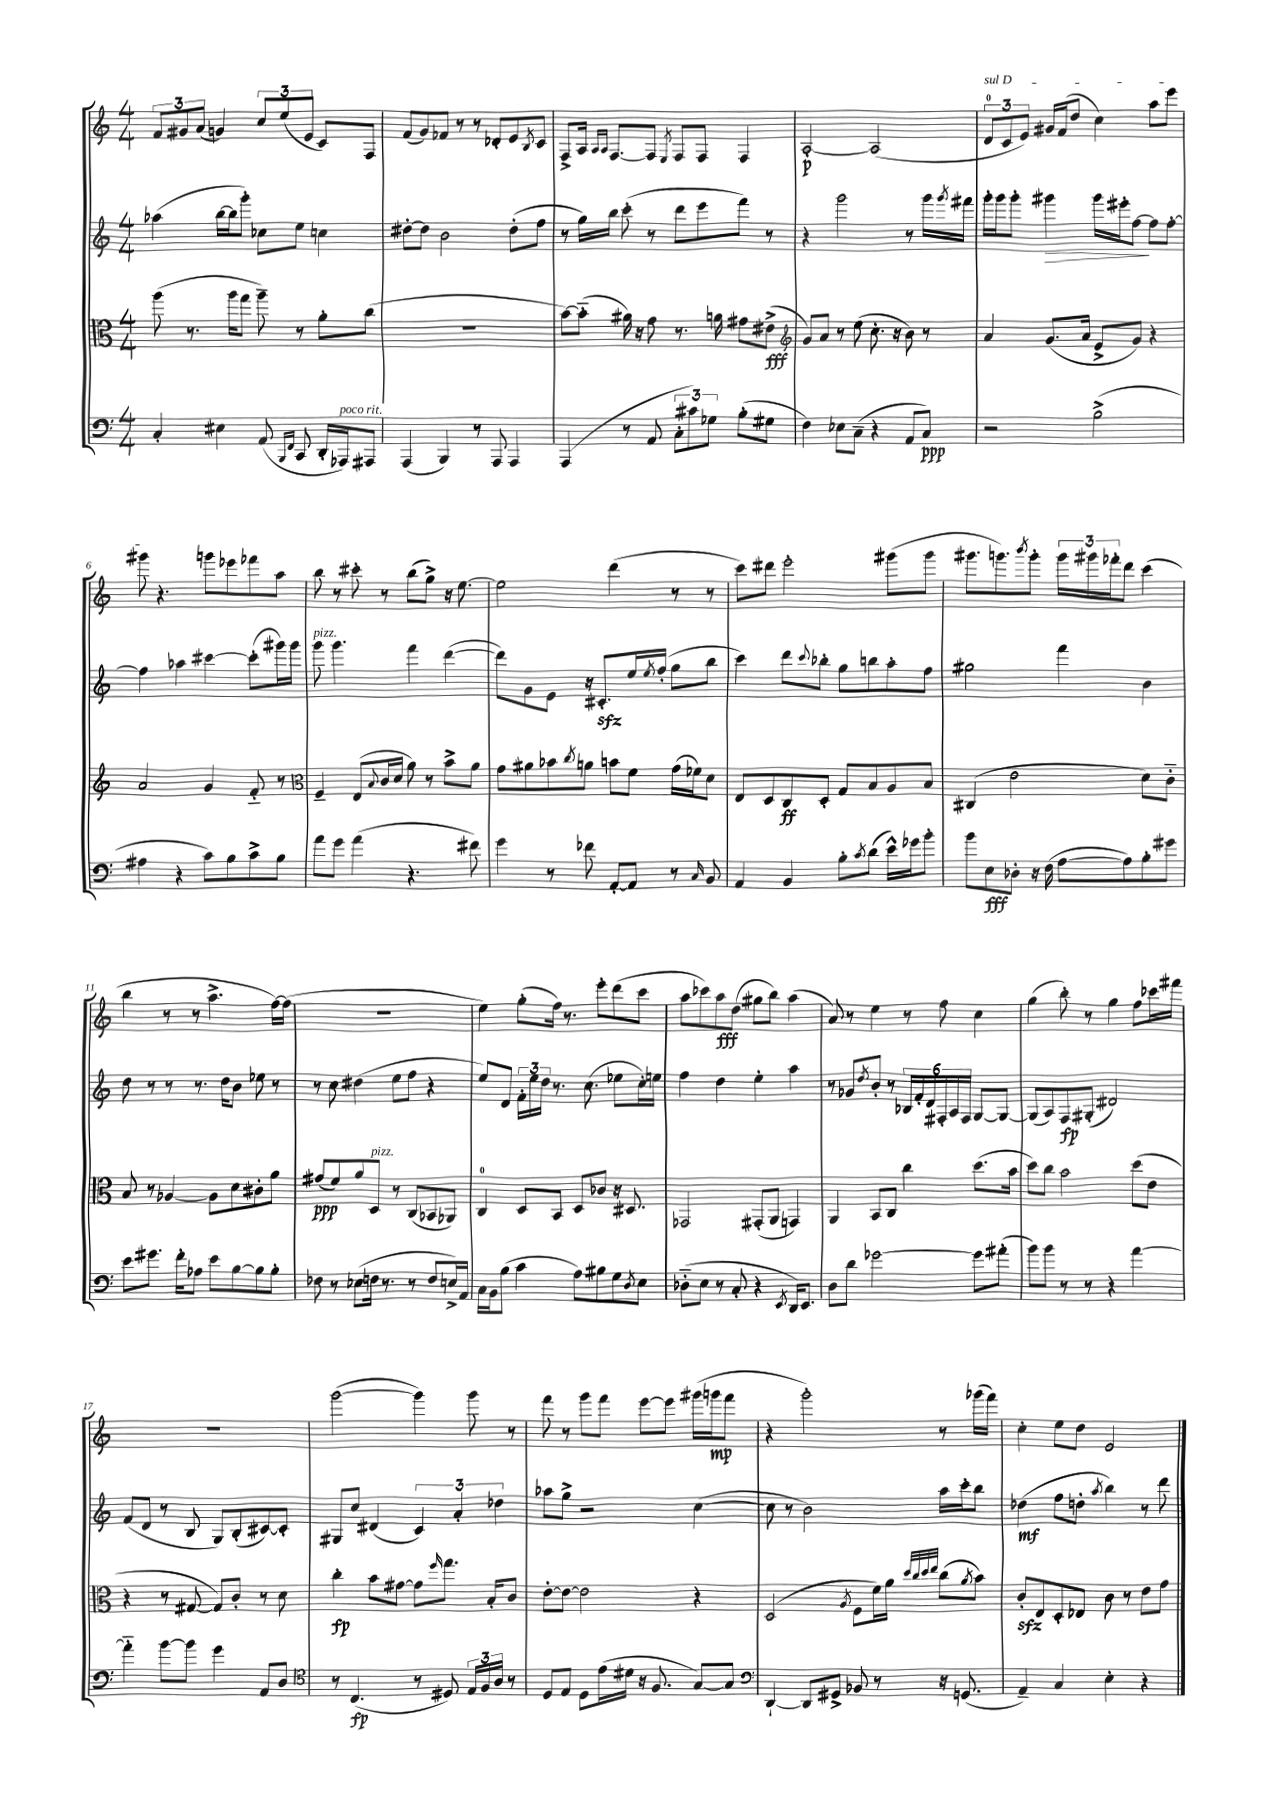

**kern	**dynam	**kern	**dynam	**kern	**dynam	**kern	**dynam
*part4	*part4	*part3	*part3	*part2	*part2	*part1	*part1
*staff4	*staff4	*staff3	*staff3	*staff2	*staff2	*staff1	*staff1
*clefF4	*	*clefC3	*	*clefG2	*	*clefG2	*
*k[]	*	*k[]	*	*k[]	*	*k[]	*
*M4/4	*	*M4/4	*	*M4/4	*	*M4/4	*
=1	=1	=1	=1	=1	=1	=1	=1
4C'/	.	(8aa\	.	(4aa-X\	.	12f/L	.
.	.	.	.	.	.	12g#X/	.
.	.	8.r	.	.	.	.	.
.	.	.	.	.	.	(12a/J	.
4E#X\	.	.	.	[16bb\LL	.	4gn/)	.
.	.	16aa\KL	.	16bb\J]	.	.	.
.	.	8gg\J	.	8ggg'\J)	.	.	.
(8AA/	.	8aa~\)	.	8cc-X\L	.	12cc/L	.
.	.	.	.	.	.	(12ee/	.
16qqBBB/LL	.	.	.	.	.	.	.
16qqFF/JJ	.	.	.	.	.	.	.
8CC/	.	8r	.	8ee\J	.	.	.
.	.	.	.	.	.	12e/J	.
16DD'/LL	.	8a'\L	.	4ccn\	.	8c/L)	.
!LO:TX:a:i:t=poco rit.	!	!	!	!	!	!	!
16AAA-X/J)	.	.	.	.	.	.	.
8AAA#X/J	.	(8cc\J	.	.	.	8F/J	.
=2	=2	=2	=2	=2	=2	=2	=2
(4AAA/	.	1r	.	[8dd#X'\L	.	(8f/L	.
.	.	.	.	8dd#\J]	.	8g/)	.
4BBB/)	.	.	.	2b\	.	8f-X/J	.
.	.	.	.	.	.	8r	.
8r	.	.	.	.	.	8r	.
8AAA/	.	.	.	.	.	8d-X'/L	.
4AAA/	.	.	.	(8dd#'\L	.	8e/	.
.	.	.	.	.	.	8qB/	.
.	.	.	.	8ff\J	.	8c/J	.
=3	=3	=3	=3	=3	=3	=3	=3
(4AAA/	.	[8b\L)	.	8r	.	8F^/L	.
.	.	(8b\J]	.	16gg\LL)	.	16A/Jk	.
.	.	.	.	.	.	16qqA/LL	.
.	.	.	.	.	.	16qqA/JJ	.
.	.	.	.	16bb\JJ	.	[8.F/L	.
8r	.	16a#X\)	.	(8ccc'\	.	.	.
.	.	16r	.	.	.	.	.
8AA/	.	8g\	.	8r	.	8F/J]	.
.	.	.	.	.	.	8qE/	.
12C'\L	.	8.r	.	8ddd\L	.	8F/L	.
12c#X\)	.	.	.	.	.	.	.
.	.	.	.	8eee\	.	8F/J	.
12G-X\J	.	.	.	.	.	.	.
.	.	16an\	.	.	.	.	.
(8B'\L	.	8g#X\L	.	8fff\J)	.	4F/	.
8G#X\J	.	(8e#X^\J	fff	8r	.	.	.
=4	=4	=4	=4	=4	=4	=4	=4
*	*	*clefG2	*	*	*	*	*
4F\)	.	8g/L)	.	4r	.	[2A'/	p
.	.	8a/J	.	.	.	.	.
8E-X\L	.	8r	.	2ggg\	.	.	.
(8C~\J	.	(8ee\	.	.	.	.	.
4r	.	8.cc'\	.	.	.	(2A/]	.
.	.	16r	.	.	.	.	.
8AA/L	.	8b\)	.	8r	.	.	.
8C/J)	ppp	8r	.	16ggg\LL	.	.	.
.	.	.	.	8qggg/	.	.	.
.	.	.	.	16fff#X\JJ	.	.	.
=5	=5	=5	=5	=5	=5	=5	=5
!	!	!	!	!	!	!LO:TX:a:i:t=sul D	!
2r	.	4a/	.	16ggg'\LL	.	12d/L	.
.	.	.	.	16ggg\J	.	.	.
.	.	.	.	.	.	12c/	.
.	.	.	.	8ggg'\J	.	.	.
.	.	.	.	.	.	12e/J)	.
!	!	!	!	!	!LO:HP:b	!	!
.	.	(8.g/L	.	4ggg#X\	>	16g#X/LL	.
.	.	.	.	.	.	(16f/J	.
.	.	.	.	.	.	8dd/J	.
.	.	16a/Jk	.	.	.	.	.
(2B^\	.	8e^/L	.	16ggg#\LL	.	4cc\)	.
.	.	.	.	16eee#X'\J	.	.	.
.	.	8g/J)	.	[8ff\J	.	.	.
.	.	4r	.	8ff\L]	]	8aa\L	.
.	.	.	.	[8ff'\J	.	8eee\J	.
!!LO:LB:g=z
=6	=6	=6	=6	=6	=6	=6	=6
4A#X\	.	2a/	.	4ff\]	.	8ggg#X\	.
.	.	.	.	.	.	4.r	.
4r	.	.	.	4aa-X\	.	.	.
8c\L)	.	4g/	.	[4ccc#X\	.	8gggn\L	.
8B\	.	.	.	.	.	8eee-X\	.
8c^\	.	8f/	.	(8ccc#'\L]	.	8fff-X\	.
8B\J	.	8r	.	16ggg#X\L)	.	8aa\J	.
.	.	.	.	16ggg#\JJ	.	.	.
=7	=7	=7	=7	=7	=7	=7	=7
*	*	*clefC3	*	*	*	*	*
!	!	!	!	!LO:TX:a:i:t=pizz.	!	!	!
8a\L	.	4F~/	.	8ggg\	.	8bb\	.
8g\J	.	.	.	4.ggg\	.	8r	.
(4a\	.	(8E/L	.	.	.	8ccc#X'\	.
.	.	8qqB/	.	.	.	.	.
.	.	16c/L	.	.	.	8r	.
.	.	16d/JJ	.	.	.	.	.
4.r	.	8a\)	.	4fff\	.	(8bb\L	.
.	.	8r	.	.	.	8gg^\J)	.
.	.	8b^\L	.	([4ddd\	.	16r	.
.	.	.	.	.	.	[8.ee\	.
8f#X\)	.	8a\J	.	.	.	.	.
=8	=8	=8	=8	=8	=8	=8	=8
4g\	.	8g\L	.	8ddd\L])	.	2ee\]	.
.	.	8a#X\	.	8g\	.	.	.
8r	.	8b-X\	.	8e\J	.	.	.
.	.	8qcc/	.	.	.	.	.
8f-X\	.	8an\J	.	16r	.	.	.
.	.	.	.	8.c#Xzz'/L	.	.	.
[8AA'/L	.	8bn\L	.	.	.	(4ddd\	.
8AA/J]	.	8f\J	.	16ee/L	.	.	.
.	.	.	.	8qee/	.	.	.
.	.	.	.	(16ff'/JJ	.	.	.
8r	.	(16g\LL	.	8gg\L	.	8r	.
.	.	16f-X\J)	.	.	.	.	.
16qqC/	.	.	.	.	.	.	.
8BB/	.	8d\J	.	8bb\J	.	8r	.
=9	=9	=9	=9	=9	=9	=9	=9
4AA/	.	8E/L	.	4ccc\)	.	8ccc\L)	.
.	.	8D/	.	.	.	8ddd#X\J	.
4BB/	.	8C/	ff	8ddd\L	.	2eee'\	.
.	.	.	.	8qqccc/	.	.	.
.	.	8D'/J	.	8bb-X'\J	.	.	.
8B'\L	.	8G/L	.	8gg\L	.	.	.
8qc/	.	.	.	.	.	.	.
(8d\J	.	8B/	.	8bbn\	.	.	.
16e^^\LL)	.	8A/	.	8aa'\	.	(8ggg#X\L	.
16g-X\J	.	.	.	.	.	.	.
8b'\J	.	8B/J	.	8ff\J	.	8ggg#\J	.
=10	=10	=10	=10	=10	=10	=10	=10
8b\L	.	(4C#X/	.	2gg#X\	.	8.ggg#X\L	.
8E\	fff	.	.	.	.	.	.
.	.	.	.	.	.	8.gggn\)	.
8D-X'\J	.	2e\	.	.	.	.	.
.	.	.	.	.	.	8qbbb/	.
16r	.	.	.	.	.	8ggg'\J	.
(16F\	.	.	.	.	.	.	.
[8A\L	.	.	.	4fff\	.	24ggg\LL	.
.	.	.	.	.	.	24ggg#X\	.
.	.	.	.	.	.	24fff-X'\J	.
8A\])	.	.	.	.	.	8ddd\J	.
8B'\	.	8d\L)	.	4b\	.	(4ccc\	.
8g#X\J	.	8c\J	.	.	.	.	.
!!LO:LB:g=z
=11	=11	=11	=11	=11	=11	=11	=11
8e\L	.	8B/	.	8dd\	.	4bb\	.
8.g#X\J	.	8r	.	8r	.	.	.
.	.	[4A-X/	.	8r	.	8r	.
16f'\KL	.	.	.	.	.	.	.
8A-X\J	.	.	.	8.r	.	8r	.
8e\L	.	8A-\L]	.	.	.	4.aa^\	.
.	.	.	.	16dd\KL	.	.	.
[8B\	.	8d\	.	8b\J	.	.	.
8B\]	.	8c#X'\	.	8ee-X\	.	.	.
8B'\J	.	8a\J	.	8r	.	[16ff\LL)	.
.	.	.	.	.	.	(16ff\JJ]	.
=12	=12	=12	=12	=12	=12	=12	=12
8F-X\	.	(8g#X/L	ppp	8r	.	1r	.
8r	.	8f/)	.	8cc\	.	.	.
(8E-X\L	.	8a/	.	(4dd#X\	.	.	.
!	!	!LO:TX:a:i:t=pizz.	!	!	!	!	!
16Fn\Jk	.	8D/J	.	.	.	.	.
8.r	.	.	.	.	.	.	.
.	.	8r	.	8ee\L	.	.	.
8r	.	(8C/L	.	8ff\J	.	.	.
8F/L	.	8BB-X/	.	4r	.	.	.
16En^/L)	.	8AA-X/J)	.	.	.	.	.
16AA/JJ	.	.	.	.	.	.	.
=13	=13	=13	=13	=13	=13	=13	=13
16C\LL	.	4C/	.	8ee/L)	.	4ee\)	.
16BB\J	.	.	.	.	.	.	.
(8B\J	.	.	.	8d/J	.	.	.
4c\	.	8D/L	.	24f'\LL	.	(8gg'\L	.
.	.	.	.	24ee\	.	.	.
.	.	.	.	24dd\JJ	.	.	.
.	.	8BB/J	.	8.r	.	16ff\Jk)	.
.	.	.	.	.	.	8.r	.
8A\L)	.	8D/L	.	.	.	.	.
.	.	.	.	(8.cc\	.	.	.
8B#X\	.	8c-X/J	.	.	.	8eee'\L	.
8G\	.	16r	.	8ee-X\L	.	(8ddd\	.
.	.	8.D#X/	.	.	.	.	.
8qD/	.	.	.	.	.	.	.
8E\J	.	.	.	16cc'\L)	.	8ccc\J	.
.	.	.	.	16een\JJ	.	.	.
=14	=14	=14	=14	=14	=14	=14	=14
(8D-X\L	.	2GG-X/	.	4ff\	.	8aa\L	.
8E\J	.	.	.	.	.	8ccc-X\)	.
8r	.	.	.	4dd\	.	8aa\	fff
8C'/	.	.	.	.	.	(8dd\J	.
4r	.	(8GG#X'/L	.	4ee'\	.	8gg#X\L	.
.	.	8AA/J	.	.	.	8bb\J)	.
8qEE/	.	.	.	.	.	.	.
16DD/KL)	.	4GGn/)	.	4aa\	.	(4aa\	.
8.EE/J	.	.	.	.	.	.	.
=15	=15	=15	=15	=15	=15	=15	=15
8D\L	.	4AA/	.	8r	.	8a/)	.
8d\J	.	.	.	8g-X/L	.	8r	.
.	.	.	.	8qdd/	.	.	.
[2g-X\	.	8BB/L	.	8b'/J	.	4ee\	.
.	.	8C/J	.	8r	.	.	.
.	.	4cc\	.	24B-X/LL	.	8r	.
.	.	.	.	24f'/	.	.	.
.	.	.	.	24d/	.	.	.
.	.	.	.	24F#X'/	.	8ff\	.
.	.	.	.	24A/	.	.	.
.	.	.	.	24F#/JJ	.	.	.
8g-\L]	.	(8.dd\L	.	[8G/L	.	4cc\	.
(8a#X'\J	.	.	.	8G/J_	.	.	.
.	.	16b\Jk	.	.	.	.	.
=16	=16	=16	=16	=16	=16	=16	=16
8b\L)	.	8dd\L)	.	(8G/L]	.	(4gg\	.
8b\J	.	8cc\J	.	8A/)	.	.	.
8r	.	2b\	.	8F/	fp	8bb'\)	.
8r	.	.	.	(8G#X'/J	.	8r	.
4r	.	.	.	2d#X/)	.	4gg\	.
[4a\	.	(8dd\L	.	.	.	8ff\L	.
.	.	8e\J	.	.	.	16ccc-X\L	.
.	.	.	.	.	.	16fff#X\JJ	.
!!LO:LB:g=z
=17	=17	=17	=17	=17	=17	=17	=17
4a\]	.	4r	.	(8f/L	.	1r	.
.	.	.	.	8d/J	.	.	.
[8b\L	.	8r	.	8r	.	.	.
8b\J]	.	[8G#X/	.	8B/	.	.	.
4g\	.	8G#/L])	.	8G/L)	.	.	.
.	.	8c'/J	.	(8B'/	.	.	.
8AA/L	.	8r	.	[8c#X/)	.	.	.
8D/J	.	8d\	.	8c#'/J]	.	.	.
=18	=18	=18	=18	=18	=18	=18	=18
*clefC4	*	*	*	*	*	*	*
8r	.	4cc'\	fp	8G#X/L	.	([2ggg\	.
(4.C/	fp	.	.	8cc/J	.	.	.
.	.	8b\L	.	(4d#X/	.	.	.
.	.	[8g#X\J	.	.	.	.	.
8r	.	8g#\L]	.	6c/)	.	4ggg\])	.
.	.	16qqff/	.	.	.	.	.
8D#X/)	.	8.gg\J	.	.	.	.	.
.	.	.	.	6a'/	.	.	.
24E/LL	.	.	.	.	.	8ggg\	.
24F/	.	.	.	.	.	.	.
.	.	16B'/KL	.	.	.	.	.
24A/JJ	.	.	.	6dd-X\	.	.	.
8r	.	8c/J	.	.	.	8r	.
=19	=19	=19	=19	=19	=19	=19	=19
8D/L	.	[8e'\L	.	8aa-X\L	.	8fff\	.
8E/J	.	8e\J_	.	8gg^\J	.	8r	.
8D\L	.	2e\]	.	2r	.	8ggg\L	.
(16e\L	.	.	.	.	.	8fff\J	.
16d#X\JJ	.	.	.	.	.	.	.
16r	.	.	.	.	.	[8eee\L	.
8.F/	.	.	.	.	.	.	.
.	.	.	.	.	.	8eee\J]	.
[8G/L)	.	4r	.	([4cc\	.	(16ggg#X\LL	.
.	.	.	.	.	.	16gggn\J	mp
8G/J]	.	.	.	.	.	8fff\J	.
=20	=20	=20	=20	=20	=20	=20	=20
*clefF4	*	*	*	*	*	*	*
[4DD`/	.	(2D/	.	8cc\]	.	4r	.
.	.	.	.	8r	.	.	.
8DD/L]	.	.	.	2b\)	.	2ggg'\)	.
8GG#X^/J	.	.	.	.	.	.	.
.	.	8qA/	.	.	.	.	.
8BB-X/	.	8F\L	.	.	.	.	.
8r	.	16f\L)	.	.	.	.	.
.	.	16a\JJ	.	.	.	.	.
.	.	32qqdd/LLL	.	.	.	.	.
.	.	32qqcc/	.	.	.	.	.
.	.	32qqdd/	.	.	.	.	.
.	.	32qqee/JJJ	.	.	.	.	.
16r	.	(8cc\L	.	16aa\LL	.	8r	.
(8.GGn/	.	.	.	16ccc'\J	.	.	.
.	.	8qa/	.	.	.	.	.
.	.	8b\J)	.	8bb\J	.	(16ggg-X\LL	.
.	.	.	.	.	.	16fff\JJ)	.
=21	=21	=21	=21	=21	=21	=21	=21
4AA~/)	.	8czz'/L	.	(4dd-X\	mf	4cc'\	.
.	.	8E/	.	.	.	.	.
4C/	.	8D'/	.	8ff\L	.	8ee\L	.
.	.	8E-X/J	.	8ddn'\J	.	8dd\J	.
.	.	.	.	8qaa/	.	.	.
4E'\	.	8c\	.	4bb\)	.	2e/	.
.	.	8r	.	.	.	.	.
4r	.	8e\L	.	8r	.	.	.
.	.	8g\J	.	8ddd\	.	.	.
==	==	==	==	==	==	==	==
*-	*-	*-	*-	*-	*-	*-	*-
